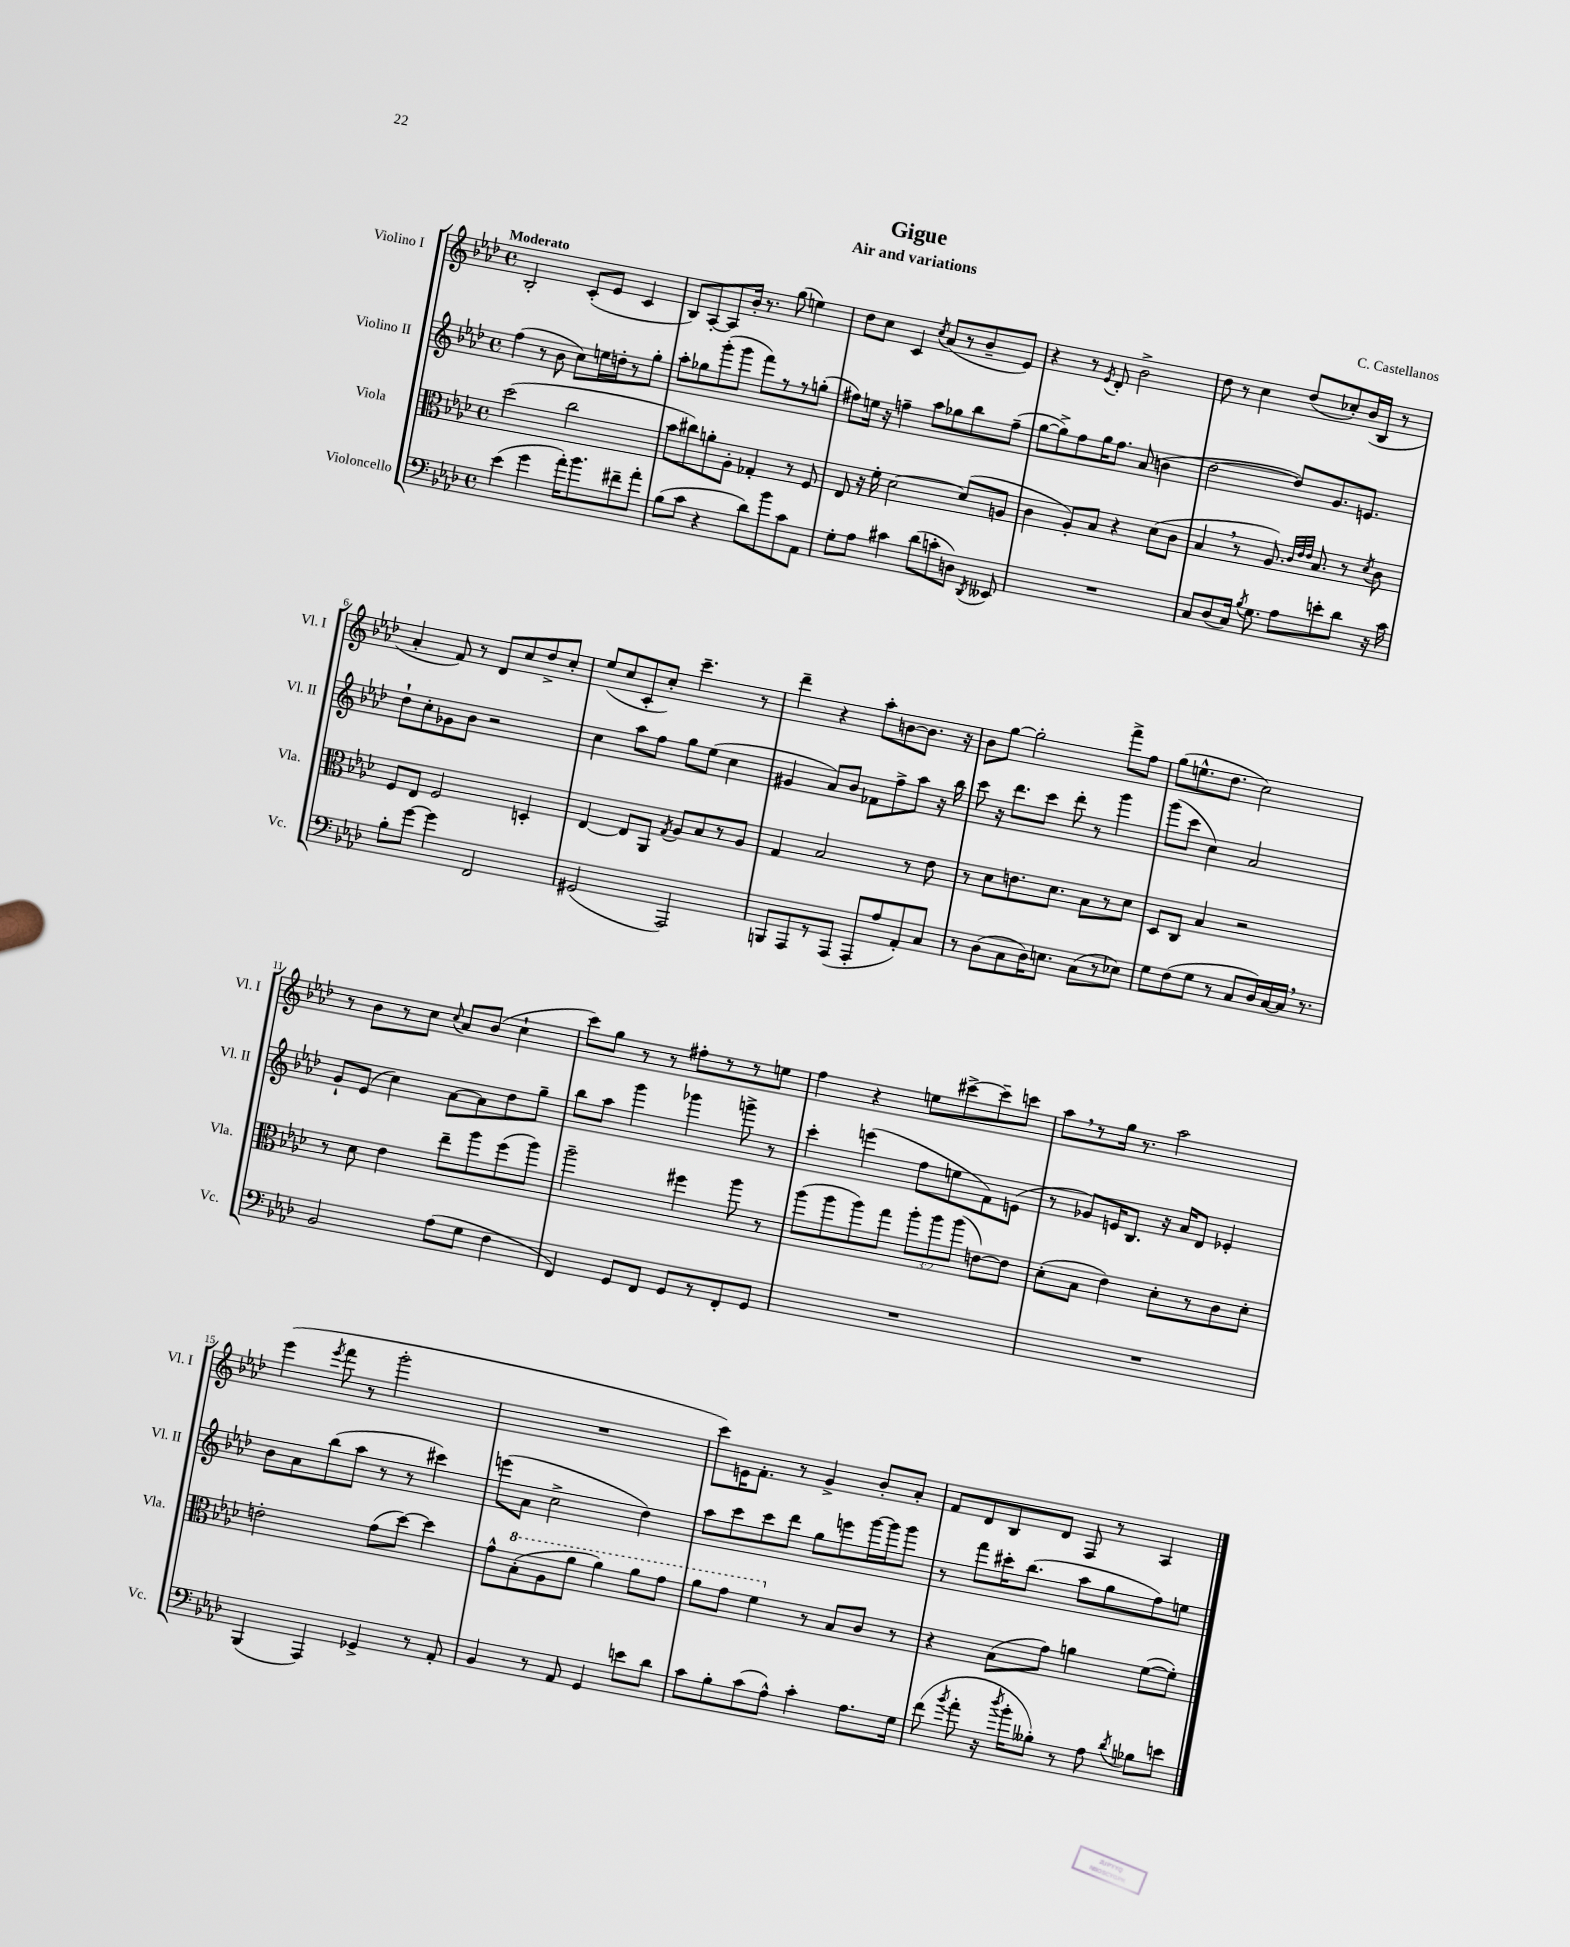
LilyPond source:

\header { title = "Gigue" composer = "C. Castellanos" subtitle = "Air and variations" }
<<
\new StaffGroup <<
\new Staff = "s0" \with { instrumentName = "Violino I" shortInstrumentName = "Vl. I" } {
    \clef treble \key aes \major \defaultTimeSignature \time 4/4 \tempo "Moderato"
    \autoBeamOff bes2-. c'8[-.( ees'8] c'4 |
    bes8[) aes8~-. aes8 bes'16]-. r8. g''8( e''4) |
    des''8[ c''8] c'4 \acciaccatura { c''8 } aes'8[( r8 bes'8-- ees'8]) |
    r4 r8 \acciaccatura { ees'8 } des'8-. bes'2-> |
    des''8 r8 c''4 des''8[( ces''8-.) bes'16( bes16] r8 |
    aes'4-. f'8) r8 des'8[ c''8 des''8-> c''8]-. |
    ees''8[( c''8 c'8-. c''8]-.) c'''4.-- r8 |
    des'''4-- r4 aes''8[-. b'8~ b'8.] r16 |
    bes'8[ g''8]~ g''2-. f'''8[-> f''8] |
    g''8[( e''8.-^ des''8.] c''2) |
    r8 bes'8[ r8 c''8] \appoggiatura { c''8 } aes'8[ bes'8]( c''4-! |
    c'''8[) g''8] r8 r8 fis''8[-. r8 r8 e''8] |
    f''4 r4 e''8[ cis'''8~-> cis'''8-- c'''8] |
    aes''8[ \breathe r8 g''16] r8. aes''2 |
    ees'''4( \acciaccatura { ees'''8 } f'''8 r8 g'''2-. |
    R1 |
    c'''8[) e'16 f'8.]-. r8 g'4-> bes'8[-. aes'8]-. |
    f'8[ des'8 bes8 des'8] f8 r8 aes4 \bar "|." |
}
\new Staff = "s1" \with { instrumentName = "Violino II" shortInstrumentName = "Vl. II" } {
    \clef treble \key aes \major \defaultTimeSignature \time 4/4
    \autoBeamOff f''4( r8 bes'8 c''8[) e''16 d''16-. r8 g''8]-. |
    aes''8[-. ges''8 g'''8-.( g'''8] f'''8[) r8 r8 g''8]-.( |
    fis''8[) e''16] r16 f''4-- aes''8[ ges''8 bes''8 f''8]--( |
    g''8[~ g''8->) f''8 g''16 f''8.] aes'8( b'4 |
    des''2~ des''8[) g'8. e'8.] |
    des''8[-! c''8-. ges'8 bes'8] r2 |
    c''4 aes''8[ f''8] g''8[ ees''8]( c''4 |
    gis'4 aes'8[) bes'8] fes'8[ f''8-> aes''8] r16 bes''16 |
    c'''8 r16 des'''8.[ c'''8] des'''8-. r8 g'''4 |
    g'''8[( c'''8] c''4) aes'2 |
    g'8[-! ees'8]( c''4) aes'8[~ aes'8 des''8 g''8]-- |
    bes''8[ aes''8] g'''4 ges'''4 g'''8-> r8 |
    c'''4-. e'''4( f''8[ e''8 f'8) e'8]( |
    r8 ges'8[) e'16 bes8.] r16 aes'16[ des'8] ees'4-. |
    bes'8[ aes'8 bes''8( aes''8] r8 r8 cis'''4) |
    e'''8[( aes'8] c''2-> des''4) |
    aes''8[ c'''8 c'''8 des'''8] g''8[ e'''8 g'''16~ g'''16 g'''8] |
    r8 f'''8[ cis'''16-. bes''8.]( aes''8[ g''8 f''8) e''8] \bar "|." |
}
\new Staff = "s2" \with { instrumentName = "Viola" shortInstrumentName = "Vla." } {
    \clef alto \key aes \major \defaultTimeSignature \time 4/4 \override Staff.TupletNumber.text = #tuplet-number::calc-fraction-text
    \autoBeamOff des''2( c''2 |
    bes'8[ cis''8) a'8-. aes8]-. ges4-. r8 f8 |
    ees8 r16 f'16-. des'2~ des'8[( a8] |
    c'4 aes8[-.) bes8] r4 des'8[( c'8] |
    bes4 \breathe r8 aes8.) \grace { c'32[ ees'32 ees'32] } bes8. r8 \acciaccatura { des'8 } c'8 |
    f8[ ees8] f2 d4-. |
    ees4~ ees8[ aes,8] \acciaccatura { g8 } aes8[ bes8 r8 aes8] |
    g4 bes2 r8 ees'8 |
    r8 des'8[ e'8. des'8.] bes8[ r8 des'8] |
    des8[ c8] bes4 r2 |
    r8 des'8 ees'4 ees''8[-- aes''8 f''8( aes''8]) |
    aes''2-- fis''4 aes''8 r8 |
    aes''8[( aes''8 aes''8) g''8] \tuplet 3/2 { aes''8[-. aes''8 aes''8]( } e'8[~) e'8] |
    des'8[-.( bes8] ees'4) des'8[-. r8 c'8 des'8]-. |
    e'2-. g'8[( des''8]~) des''4 |
    g'8[-^ \ottava #1 bes'8-.( aes'8 aes''8] aes''4) aes''8[ g''8] |
    aes''8[ g''8] f''4 \ottava #0 r8 bes8[ c'8] r8 |
    r4 bes8[( g'8]) a'4 f'8[~( f'8]-.) \bar "|." |
}
\new Staff = "s3" \with { instrumentName = "Violoncello" shortInstrumentName = "Vc." } {
    \clef bass \key aes \major \defaultTimeSignature \time 4/4
    \autoBeamOff ees'4( g'4 aes'16[-.) bes'8. fis'8-- aes'8]-. |
    bes8[( c'8] r4 des'8[) bes'8 c'8 aes,8] |
    g8[-. aes8] cis'4 des'8[( c'8-. d8]) \acciaccatura { des,8 } eeses,8 |
    R1 |
    c8[ des8( c16]) \acciaccatura { bes8 } g8. aes8[ e'8-. des'8] r16 c'16 |
    bes8[-. g'8]~ g'4 f,2 |
    gis,2( aes,,2) |
    b,,8[ aes,,8 r8 aes,,8]( aes,,8[-. aes8 aes,8-.) c8] |
    r8 des8[( c8 des16) e8.] c8[( r8 ees8]) |
    g8[ f8( g8] r8 c8[ des16) c16~ c16] \breathe r8. |
    bes,2 aes8[( g8] f4 |
    f,4) g,8[ f,8] g,8[ r8 f,8-. g,8] |
    R1 |
    R1 |
    bes,,4( aes,,4) ges,4-> r8 aes,8-. |
    bes,4 r8 aes,8 g,4 e'8[ des'8] |
    c'8[ bes8-. c'8( aes8]-^) c'4-. aes8.[ g16] |
    f'8( \acciaccatura { bes'8 } aes'8-. r16 \acciaccatura { des''8 } bes'16[-. beses8]-.) r8 aes8 \acciaccatura { des'8 } bes8[ e'8] \bar "|." |
}
>>
>>
